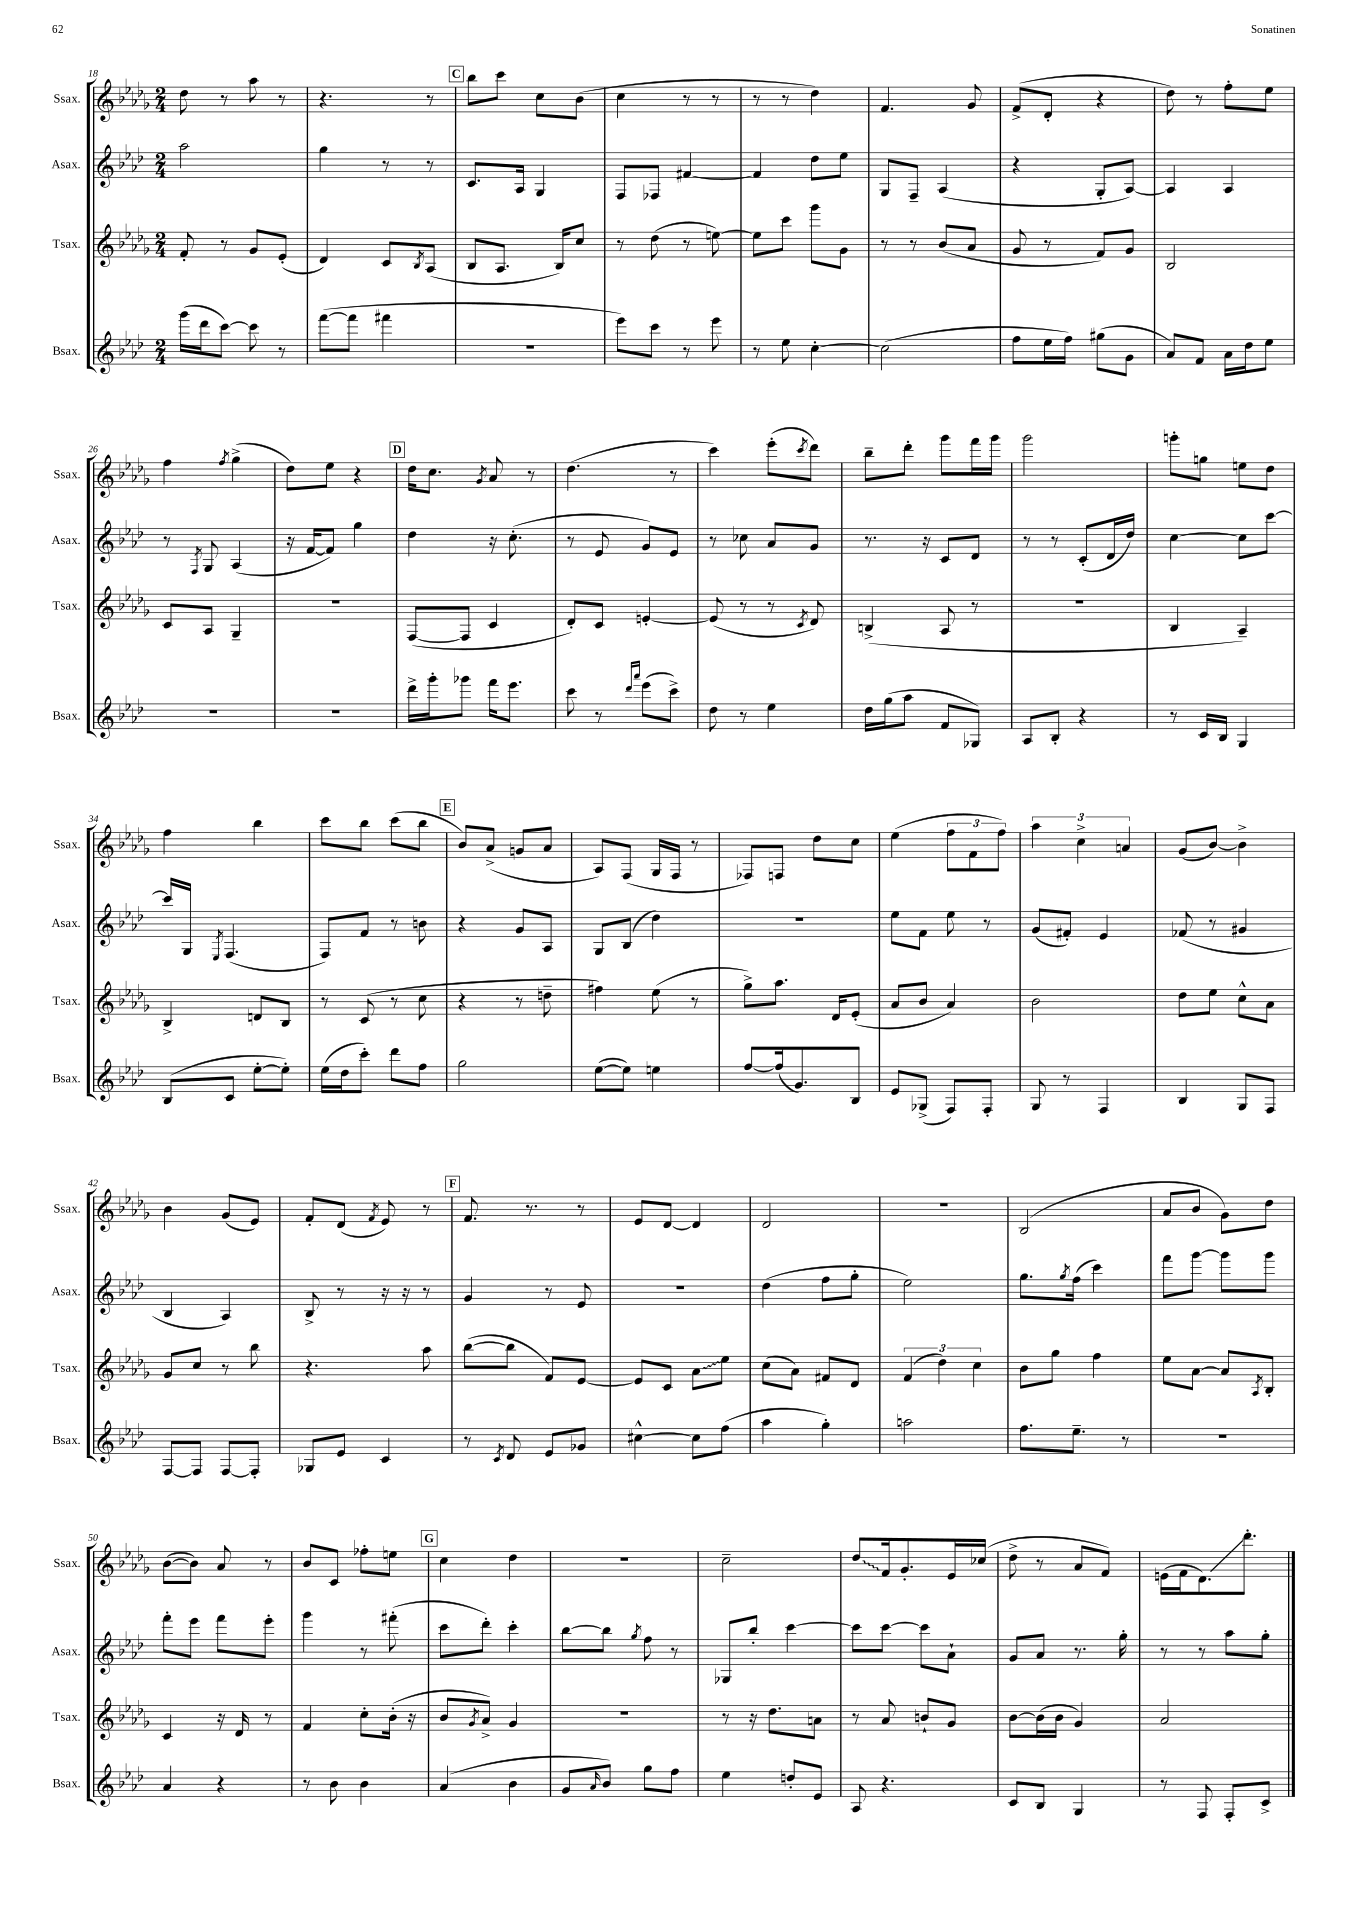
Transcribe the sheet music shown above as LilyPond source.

<<
\new StaffGroup <<
\new Staff = "s0" \with { instrumentName = "Ssax." shortInstrumentName = "Ssax." } {
    \clef treble \key des \major \numericTimeSignature \time 2/4
    des''8 r8 aes''8 r8 |
    r4. r8 |
    \mark \markup { \box "C" } bes''8 c'''8 c''8 bes'8( |
    c''4 r8 r8 |
    r8 r8 des''4) |
    f'4. ges'8 |
    f'8->( des'8-. r4 |
    des''8) r8 f''8-. ees''8 |
    f''4 \acciaccatura { f''8 } ges''4->( |
    des''8) ees''8 r4 |
    \mark \markup { \box "D" } des''16 c''8. \acciaccatura { ges'8 } aes'8 r8 |
    des''4.( r8 |
    c'''4) ees'''8-.( \acciaccatura { c'''8 } des'''8) |
    bes''8-- des'''8-. ges'''8 f'''16 ges'''16 |
    ges'''2 |
    g'''8-. g''8 e''8 des''8 |
    f''4 bes''4 |
    c'''8 bes''8 c'''8( bes''8 |
    \mark \markup { \box "E" } bes'8) aes'8->( g'8 aes'8 |
    aes8) f8( ges16 f16 r8 |
    fes8) f8 des''8 c''8 |
    ees''4( \tuplet 3/2 { f''8 f'8 f''8) } |
    \tuplet 3/2 { aes''4 c''4-> a'4 } |
    ges'8( bes'8~) bes'4-> |
    bes'4 ges'8( ees'8) |
    f'8-. des'8( \acciaccatura { f'8 } ees'8) r8 |
    \mark \markup { \box "F" } f'8. r8. r8 |
    ees'8 des'8~ des'4 |
    des'2 |
    r2 |
    bes2( |
    aes'8 bes'8 ges'8) des''8 |
    bes'8~( bes'8) aes'8 r8 |
    bes'8 c'8 fes''8-. e''8 |
    \mark \markup { \box "G" } c''4 des''4 |
    R2 |
    c''2-- |
    \once \override Glissando.style = #'zigzag des''8\glissando f'16 ges'8.-. ees'16 ces''16( |
    des''8-> r8 aes'8 f'8) |
    e'16( f'16 des'8.\glissando) des'''8.-. \bar "|." |
}
\new Staff = "s1" \with { instrumentName = "Asax." shortInstrumentName = "Asax." } {
    \clef treble \key aes \major \numericTimeSignature \time 2/4
    aes''2 |
    g''4 r8 r8 |
    \mark \markup { \box "C" } c'8. aes16 g4 |
    f8 fes8 fis'4~ |
    fis'4 des''8 ees''8 |
    g8 f8-- aes4( |
    r4 g8-. aes8~) |
    aes4 aes4 |
    r8 \acciaccatura { f8 } g8 aes4( |
    r16 f'16~ f'8) g''4 |
    \mark \markup { \box "D" } des''4 r16 c''8.-.( |
    r8 ees'8 g'8) ees'8 |
    r8 ces''8 aes'8 g'8 |
    r8. r16 c'8 des'8 |
    r8 r8 c'8-.( des'16 des''16) |
    c''4~ c''8 c'''8~ |
    c'''16 g16 \acciaccatura { ees8 } f4.( |
    f8) f'8 r8 b'8 |
    \mark \markup { \box "E" } r4 g'8 aes8 |
    g8 bes8( des''4) |
    r2 |
    ees''8 f'8 ees''8 r8 |
    g'8( fis'8-.) ees'4 |
    fes'8( r8 gis'4 |
    bes4 aes4) |
    bes8-> r8 r16 r16 r8 |
    \mark \markup { \box "F" } g'4 r8 ees'8 |
    R2 |
    des''4( f''8 g''8-. |
    ees''2) |
    g''8. \acciaccatura { g''8 } f''16( c'''4) |
    f'''8 g'''8~ g'''8 g'''8 |
    f'''8-. ees'''8 f'''8 ees'''8-. |
    g'''4 r8 fis'''8-.( |
    \mark \markup { \box "G" } c'''8 des'''8-.) c'''4-. |
    bes''8~ bes''8 \acciaccatura { g''8 } f''8 r8 |
    ges8 bes''8-. c'''4~ |
    c'''8 c'''8~ c'''8 aes'8-! |
    g'8 aes'8 r8. g''16-. |
    r8 r8 aes''8 g''8-. \bar "|." |
}
\new Staff = "s2" \with { instrumentName = "Tsax." shortInstrumentName = "Tsax." } {
    \clef treble \key des \major \numericTimeSignature \time 2/4
    f'8-. r8 ges'8 ees'8-.( |
    des'4) c'8 \acciaccatura { bes8 } aes8( |
    \mark \markup { \box "C" } bes8 aes8. bes16) c''8 |
    r8 des''8( r8 e''8~) |
    e''8 c'''8 ges'''8 ges'8 |
    r8 r8 bes'8( aes'8 |
    ges'8 r8 f'8) ges'8 |
    bes2 |
    c'8 aes8 ges4-- |
    r2 |
    \mark \markup { \box "D" } f8~( f8 c'4 |
    des'8-.) c'8 e'4~-. |
    e'8( r8 r8 \acciaccatura { c'8 } des'8) |
    b4->( aes8 r8 |
    R2 |
    bes4 aes4--) |
    bes4-> d'8 bes8 |
    r8 c'8( r8 c''8 |
    \mark \markup { \box "E" } r4 r8 d''8-- |
    fis''4) ees''8( r8 |
    ges''8->) aes''8. des'16 ees'8-.( |
    aes'8 bes'8 aes'4) |
    bes'2 |
    des''8 ees''8 c''8-^ aes'8 |
    ges'8 c''8 r8 bes''8 |
    r4. aes''8 |
    \mark \markup { \box "F" } bes''8~( bes''8 f'8) ees'8~ |
    ees'8 c'8 \once \override Glissando.style = #'zigzag aes'8\glissando ees''8 |
    c''8( aes'8) fis'8 des'8 |
    \tuplet 3/2 { f'4( des''4) c''4 } |
    bes'8 ges''8 f''4 |
    ees''8 aes'8~ aes'8 \acciaccatura { aes8 } bes8-. |
    c'4 r16 des'16 r8 |
    f'4 c''8-. bes'16-.( r16 |
    \mark \markup { \box "G" } bes'8 \acciaccatura { ges'8 } aes'8->) ges'4 |
    r2 |
    r8 r16 des''8. a'8 |
    r8 aes'8 b'8-! ges'8 |
    bes'8~ bes'16( bes'16 ges'4) |
    aes'2 \bar "|." |
}
\new Staff = "s3" \with { instrumentName = "Bsax." shortInstrumentName = "Bsax." } {
    \clef treble \key aes \major \numericTimeSignature \time 2/4
    g'''16( des'''16 c'''8~) c'''8 r8 |
    f'''8~( f'''8 fis'''4 |
    \mark \markup { \box "C" } R2 |
    ees'''8) c'''8 r8 ees'''8 |
    r8 ees''8 c''4~-. |
    c''2( |
    f''8 ees''16 f''16) gis''8( g'8 |
    aes'8) f'8 aes'16 des''16 ees''8 |
    R2 |
    R2 |
    \mark \markup { \box "D" } des'''16-> g'''16-. ges'''8 f'''16 ees'''8. |
    c'''8 r8 \grace { des'''16 aes'''16 } ees'''8( c'''8->) |
    des''8 r8 ees''4 |
    des''16 g''16( aes''8 f'8 ges8) |
    aes8 bes8-. r4 |
    r8 c'16 bes16 g4 |
    bes8( c'8 ees''8~-. ees''8-.) |
    ees''16( des''16 c'''8-.) des'''8 f''8 |
    \mark \markup { \box "E" } g''2 |
    ees''8~( ees''8) e''4 |
    f''8~ f''16( g'8.) bes8 |
    ees'8 ges8->( f8) f8-. |
    g8 r8 f4 |
    bes4 g8 f8 |
    f8~ f8 f8~ f8-. |
    ges8 ees'8 c'4 |
    \mark \markup { \box "F" } r8 \acciaccatura { c'8 } des'8 ees'8 ges'8 |
    cis''4~-^ cis''8 f''8( |
    aes''4 g''4-.) |
    a''2 |
    f''8. ees''8.-- r8 |
    r2 |
    aes'4 r4 |
    r8 bes'8 bes'4 |
    \mark \markup { \box "G" } aes'4( bes'4 |
    g'8 \grace { aes'16 } bes'8) g''8 f''8 |
    ees''4 d''8-. ees'8 |
    aes8 r4. |
    c'8 bes8 g4 |
    r8 f8 f8-. c'8-> \bar "|." |
}
>>
>>
\layout { \context { \Score currentBarNumber = #18 } }
